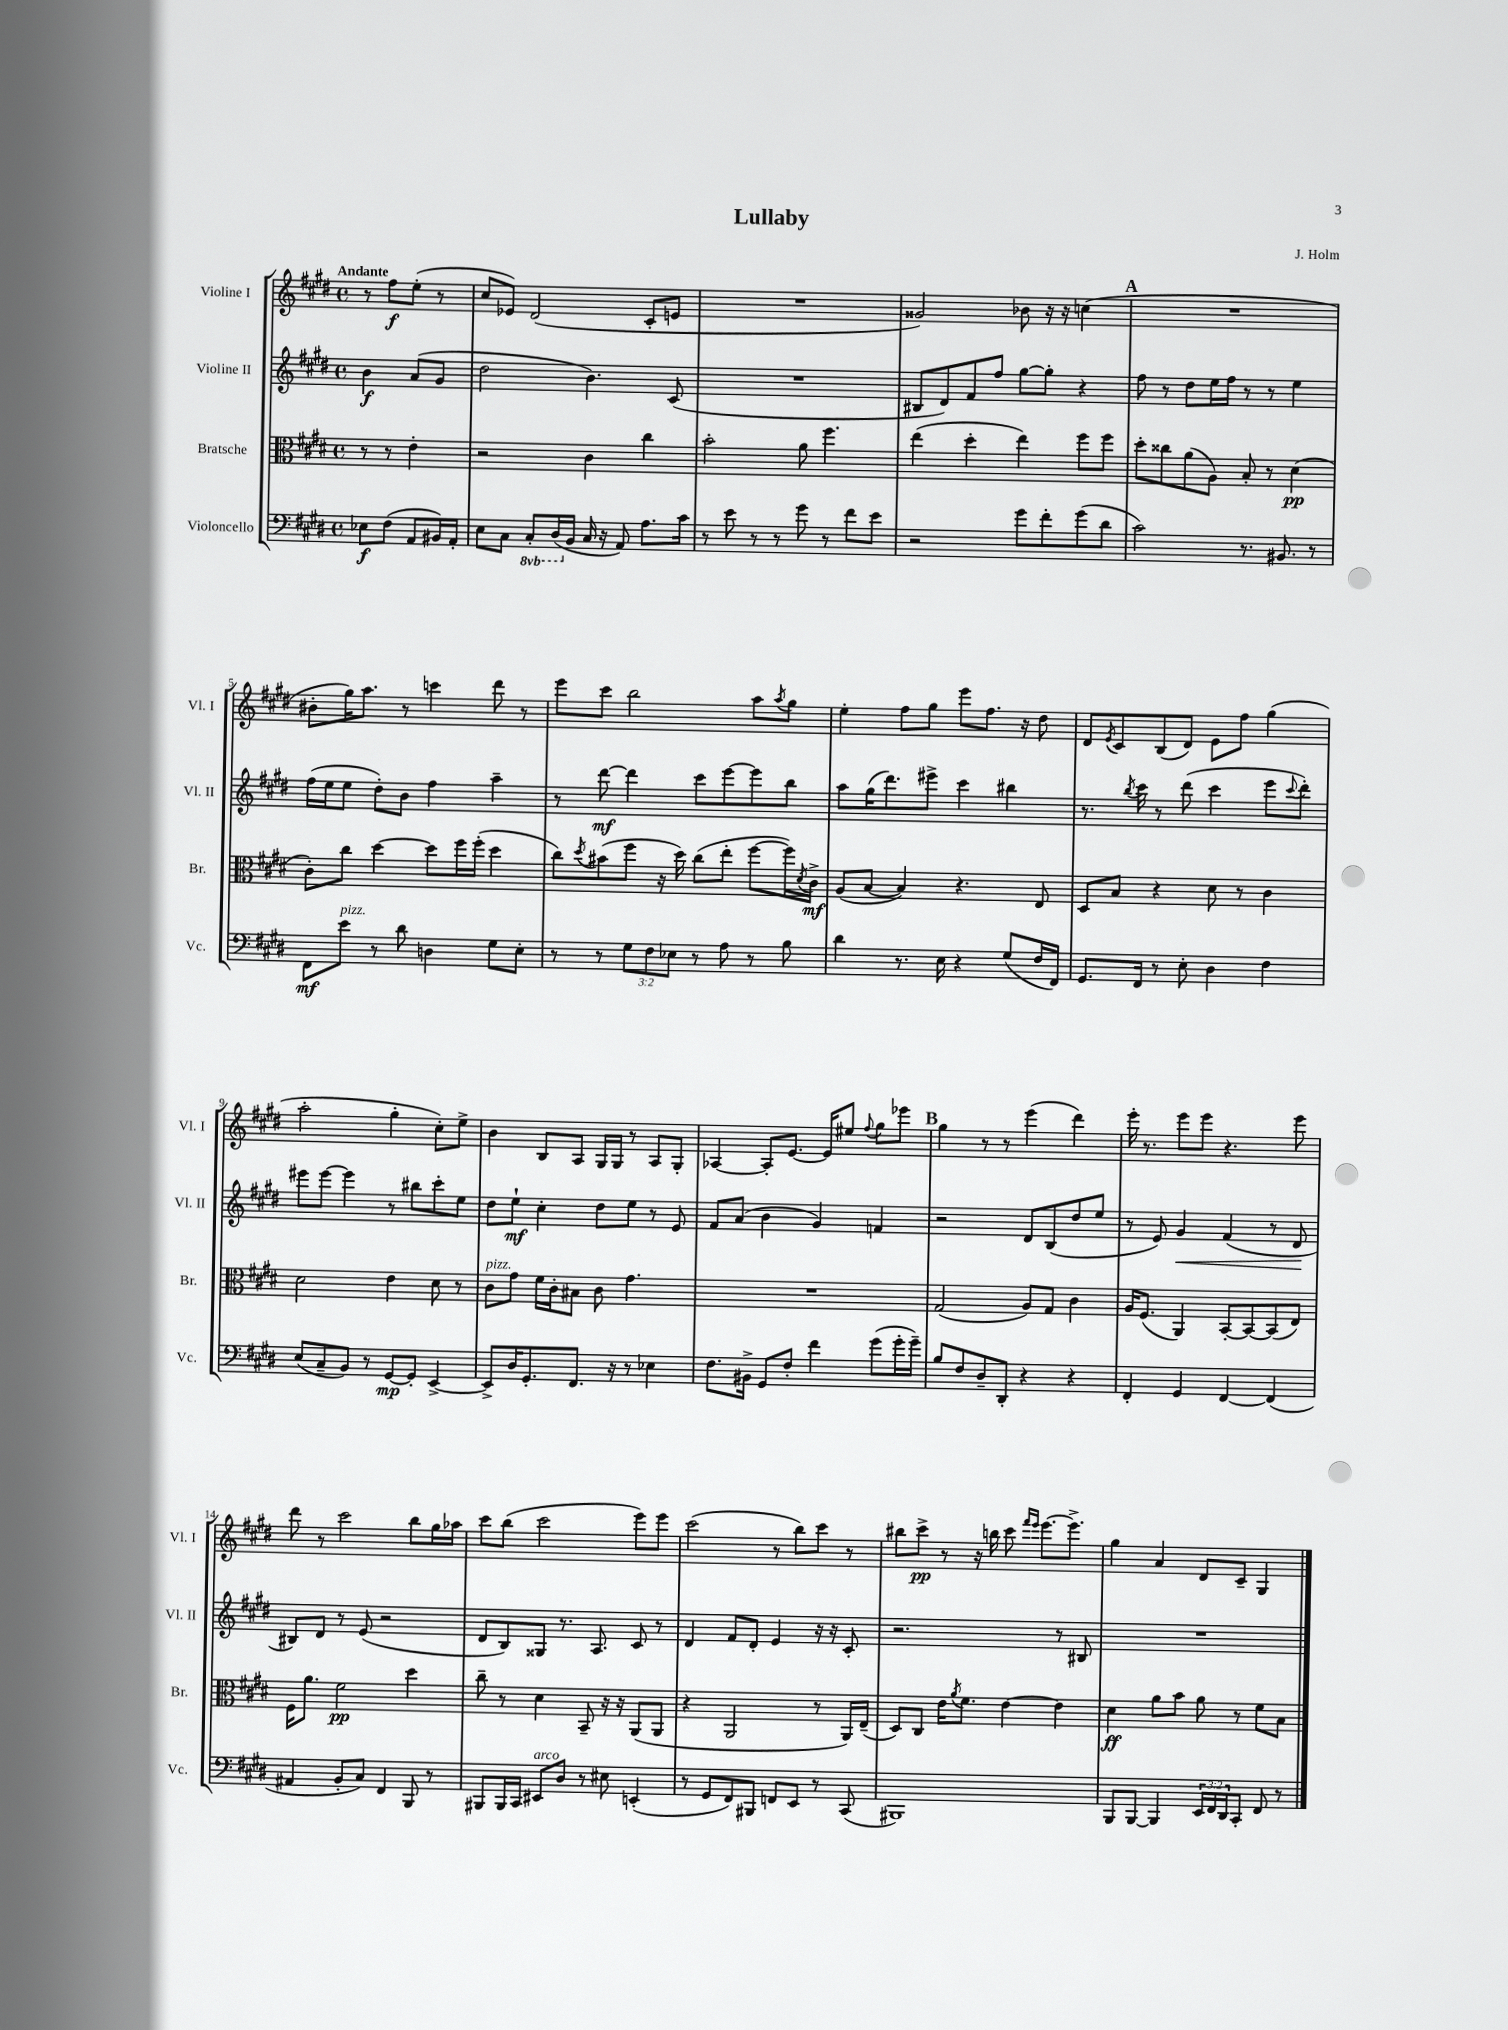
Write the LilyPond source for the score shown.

\header { title = "Lullaby" composer = "J. Holm" }
<<
\new StaffGroup <<
\new Staff = "s0" \with { instrumentName = "Violine I" shortInstrumentName = "Vl. I" } {
    \clef treble \key e \major \defaultTimeSignature \time 4/4 \partial 2 \tempo "Andante"
    r8 fis''8\f e''8-.( r8 |
    cis''8 ees'8) dis'2( cis'8-. e'8 |
    R1 |
    gisis'2) bes'8 r16 r16 c''4( |
    \mark \markup { \bold "A" } R1 |
    bis'8-. gis''16) a''8. r8 c'''4 dis'''8 r8 |
    e'''8 cis'''8 b''2 a''8 \acciaccatura { a''8 } gis''8 |
    e''4-. fis''8 gis''8 e'''8 fis''8. r16 dis''8 |
    dis'8 \acciaccatura { e'8 } cis'8 b8( dis'8) e'8 fis''8 gis''4( |
    a''2-. gis''4-. cis''8-.) e''8-> |
    b'4 b8 a8 gis16 gis16 r8 a8 gis8-. |
    aes4~ aes8-. e'8.~ e'16 eis''8 \appoggiatura { fis''8 } gis''8 ees'''8 |
    \mark \markup { \bold "B" } gis''4 r8 r8 e'''4( dis'''4) |
    e'''16-. r8. e'''8 e'''8 r4. e'''8 |
    dis'''8 r8 cis'''2 b''8 gis''16 aes''16 |
    cis'''8 b''8( cis'''2 e'''8) e'''8 |
    cis'''2( r8 b''8) cis'''8 r8 |
    bis''8 cis'''8->\pp r8 r16 b''16 cis'''8 \grace { fis'''16 e'''16 } e'''8.~ e'''8.-> |
    gis''4 a'4 dis'8 cis'8-- gis4 \bar "|." |
}
\new Staff = "s1" \with { instrumentName = "Violine II" shortInstrumentName = "Vl. II" } {
    \clef treble \key e \major \defaultTimeSignature \time 4/4 \partial 2
    b'4\f a'8( gis'8 |
    dis''2 b'4.) cis'8( |
    R1 |
    bis8 dis'8) fis'8 fis''8 gis''8~ gis''8-. r4 |
    \mark \markup { \bold "A" } fis''8 r8 dis''8 e''16 fis''16 r8 r8 e''4 |
    fis''16( e''16 e''8 dis''8-.) b'8 fis''4 a''4-- |
    r8 dis'''8~\mf dis'''4 cis'''8 e'''8~ e'''8 b''8 |
    a''8 gis''16( dis'''8.) eis'''8-> cis'''4 bis''4 |
    r8. \acciaccatura { b''8 } cis'''16 r8 dis'''8( cis'''4 e'''8 \appoggiatura { cis'''8 } dis'''8-.) |
    eis'''8 eis'''8~ eis'''4 r8 bis''8 cis'''8-. e''8 |
    dis''8 e''8-!\mf cis''4-. dis''8 e''8 r8 e'8 |
    fis'8 a'8( b'4 gis'4) f'4 |
    \mark \markup { \bold "B" } r2 dis'8 b8( dis''8 e''8 |
    r8 e'8) gis'4\< fis'4( r8 dis'8\! |
    bis8) dis'8 r8 e'8( r2 |
    dis'8 b8) gisis8 r8. a8. cis'8 r8 |
    dis'4 fis'8 dis'8-. e'4 r16 r16 cis'8-. |
    r2. r8 bis8 |
    R1 \bar "|." |
}
\new Staff = "s2" \with { instrumentName = "Bratsche" shortInstrumentName = "Br." } {
    \clef alto \key e \major \defaultTimeSignature \time 4/4 \partial 2
    r8 r8 e'4-. |
    r2 cis'4 cis''4 |
    b'2-. a'8 fis''4. |
    e''4( dis''4-. e''4) fis''8 fis''8 |
    \mark \markup { \bold "A" } dis''8-. cisis''8 a'8( a8) b8-. r8 dis'4\pp( |
    cis'8-.) cis''8 dis''4~ dis''8 fis''16 fis''16-.( dis''4 |
    cis''8) \acciaccatura { dis''8 } bis'8( fis''8 r16 dis''16) cis''8( e''8-. fis''8~ fis''16) \acciaccatura { dis'8 } cis'16->\mf |
    a8( b8~ b4) r4. e8 |
    dis8 b8 r4 dis'8 r8 cis'4 |
    dis'2 e'4 dis'8 r8 |
    cis'8^\markup { \italic "pizz." } gis'8 fis'16 cis'16-. bis8 cis'8 gis'4. |
    R1 |
    \mark \markup { \bold "B" } gis2( a8) gis8 cis'4 |
    a16 fis8.( a,4) b,8~-. b,8~ b,8( e8) |
    fis16 a'8. fis'2\pp dis''4 |
    cis''8-- r8 dis'4 b,8-- r16 r16 a,8( a,8 |
    r4 a,2 r8 a,16) e16--( |
    dis8) cis8 e'16 \acciaccatura { a'8 } fis'8. e'4~ e'4 |
    dis'4\ff a'8 b'8 a'8 r8 fis'8 b8 \bar "|." |
}
\new Staff = "s3" \with { instrumentName = "Violoncello" shortInstrumentName = "Vc." } {
    \clef bass \key e \major \defaultTimeSignature \time 4/4 \override Staff.TupletNumber.text = #tuplet-number::calc-fraction-text \set Staff.ottavationMarkups = #ottavation-simple-ordinals \partial 2
    ees8\f fis8( a,8 bis,16) a,16-. |
    e8 cis8 \ottava #-1 cis,8-. dis,16( \ottava #0 b,16 cis16 r16 a,8) a8. cis'16 |
    r8 e'8 r8 r8 gis'8 r8 fis'8 e'8 |
    r2 gis'8 fis'8-. gis'8( dis'8 |
    \mark \markup { \bold "A" } cis'2) r8. bis,8. r8 |
    fis,8\mf e'8^\markup { \italic "pizz." } r8 dis'8 d4 gis8 e8-. |
    r8 r8 \tuplet 3/2 { gis8 fis8 ees8 } r8 a8 r8 b8 |
    dis'4 r8. e16 r4 gis8( fis16 fis,16) |
    gis,8. fis,16 r8 e8-. dis4 fis4 |
    e8( cis8-- b,8) r8 gis,8~\mp gis,8-. e,4~-> |
    e,8-> dis16 gis,8.-. fis,8. r16 r8 ees4 |
    fis8. bis,16-> gis,8 fis8-. fis'4 gis'8( gis'16-. gis'16--) |
    \mark \markup { \bold "B" } b8 fis8 dis8-- dis,8-. r4 r4 |
    fis,4-. gis,4 fis,4~ fis,4( |
    ais,4 b,8-. cis8) fis,4 b,,8 r8 |
    bis,,8 bis,,16 cis,16 eis,8^\markup { \italic "arco" } dis8 r8 eis8 e,4-.( |
    r8 gis,8 fis,8) bis,,8 f,8 e,8 r8 cis,8( |
    bis,,1) |
    b,,8 b,,8~ b,,4 \tuplet 3/2 { e,16 fis,16 dis,16 } cis,8-. fis,8 r8 \bar "|." |
}
>>
>>
